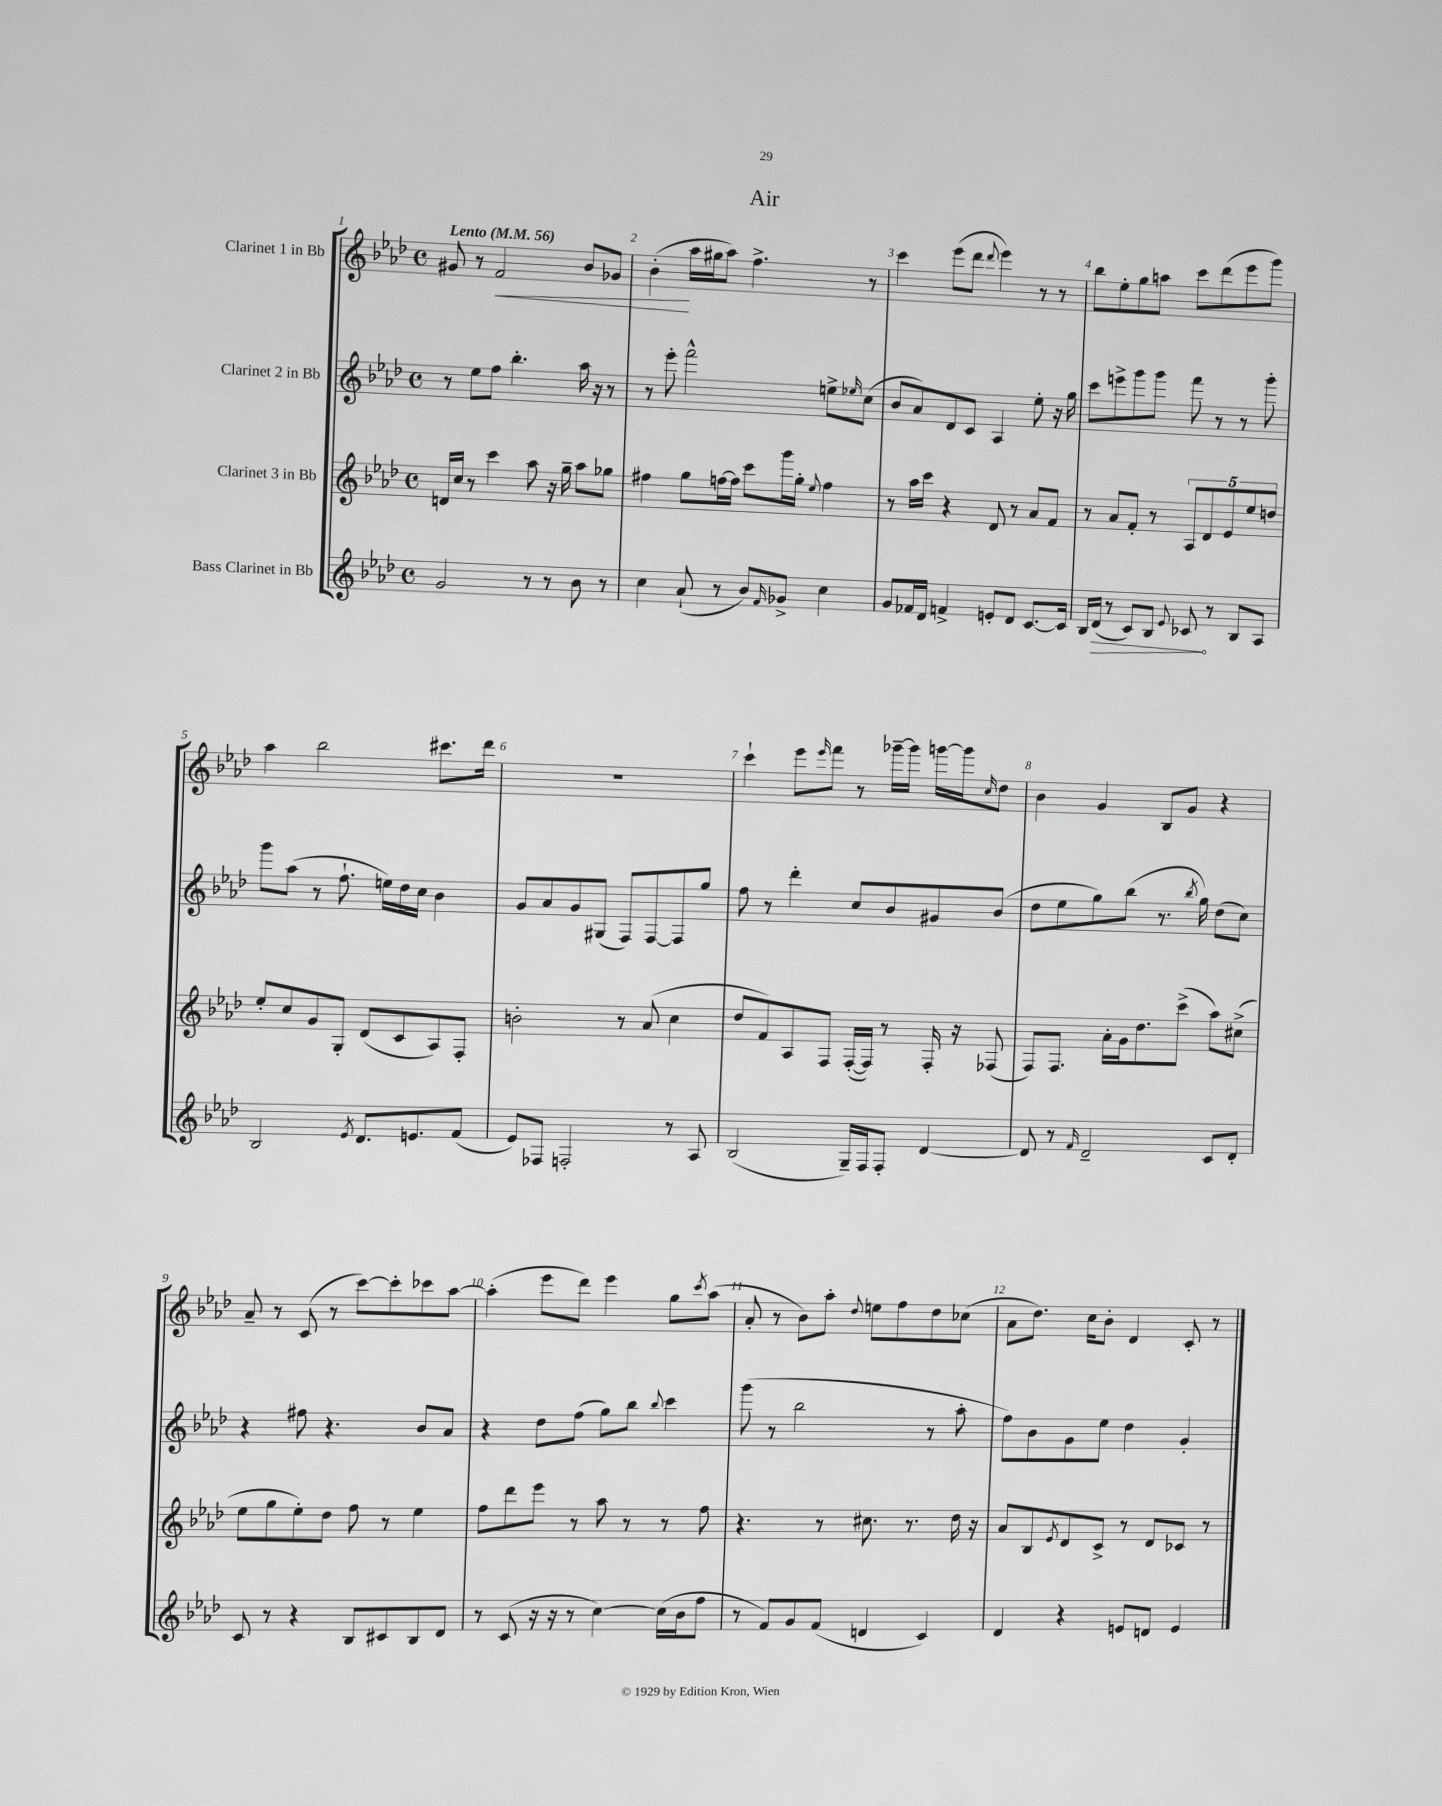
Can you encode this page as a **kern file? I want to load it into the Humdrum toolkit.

**kern	**kern	**kern	**kern
*staff4	*staff3	*staff2	*staff1
*clefG2	*clefG2	*clefG2	*clefG2
*k[b-e-a-d-]	*k[b-e-a-d-]	*k[b-e-a-d-]	*k[b-e-a-d-]
*M4/4	*M4/4	*M4/4	*M4/4
*met(c)	*met(c)	*met(c)	*met(c)
*MM56	*MM56	*MM56	*MM56
2g	16d	8r	8g#
.	16cc	.	.
.	8r	8ee-	8r
.	4ccc	8ff	2f
.	.	4.bb-'	.
8r	8aa-	.	.
8r	16r	.	.
.	16gg~	.	.
8b-	8aa-	16aa-	8b-
.	.	16r	.
8r	8gg-	8r	8g-
=	=	=	=
4cc	4ff#	8r	(4b-'
.	.	8eee-'	.
(8a-`	8gg	2fff^^	16aa-
.	.	.	16gg#
8r	[16ff	.	8aa-)
.	16ff]	.	.
8b-)	8ccc	.	4.ff^
16qqf	.	.	.
8g-^	16ggg	.	.
.	16gg'	.	.
.	8qqee-	.	.
4cc	4ff	8ee^	.
.	.	16qqee-	.
.	.	(8cc	8r
=	=	=	=
8g	8r	8b-	4ccc
16f-	16aa-	8a-)	.
16d-	16ccc	.	.
4f^	4r	8d-	(8eee-
.	.	8c	8ddd-
.	.	.	8qqddd-
8e'	8d-	4A-	4eee-)
8d-	8r	.	.
[8.c	8a-	8ee-'	8r
.	8f	16r	8r
16c]	.	16gg	.
=	=	=	=
16B-	8r	8ccc	8bb-
(16d-	.	.	.
8r	8a-	8eee^	8ee-'
8c)	8f'	8ggg	8gg
8B-	8r	8ggg	8aa
8qqe-	.	.	.
8c-	10A-	8fff	8ccc
.	10d-	.	.
8r	.	8r	(8ddd-
.	10e-	.	.
8B-	.	8r	8eee-
.	10ee-	.	.
8A-	.	8ggg'	8ggg)
.	10dd	.	.
=	=	=	=
2B-	8ee-'	8ggg	4aa-
.	8cc	(8aa-	.
.	8g	8r	2bb-
.	8G'	8.ff`	.
8qe-	.	.	.
8.d-	(8d-	.	.
.	.	16ee)	.
.	8c	16dd-	.
8.e	.	16cc	.
.	8A-)	4b-	8.ccc#
(8f	8F'	.	.
.	.	.	16ddd-
=	=	=	=
8e-)	2b'	8g	1r
8F-	.	8a-	.
2F'	.	8g	.
.	.	(8G#	.
.	8r	8F)	.
.	(8a-	[8F	.
8r	4cc	8F]	.
8A-	.	8gg	.
=	=	=	=
(2B-	8dd-	8ff	4ccc`
.	8f)	8r	.
.	8A-	4ddd-'	8eee-
.	.	.	16qqeee-
.	8F	.	8fff
16G~)	([16F'	8cc	8r
16F	16F])	.	.
8F'	8r	8b-	[16ggg-~
.	.	.	16ggg-]
[4d-	16F'	8g#	[16ggg
.	16r	.	16ggg]
.	.	.	16qqcc
.	(8F-	(8b-	8dd-
=	=	=	=
8d-]	8F)	8dd-	4b-
8r	8.F	8ee-	.
16qqf	.	.	.
2d-~	.	8gg)	4g
.	16a-'	.	.
.	16g	(8bb-	.
.	8.dd-	.	.
.	.	8.r	8B-
.	(8ccc^	.	8g
.	.	8qbb-	.
.	.	16gg)	.
8c	8aa-)	(8dd-	4r
8d-'	(8cc#^	8cc)	.
=	=	=	=
8c	8ee-	4r	8a-~
8r	8gg	.	8r
4r	8ee-')	8ff#	(8c
.	8dd-	4.r	8r
8B-	8ff	.	[8ccc)
8c#	8r	.	8ccc']
8B-	4ee-	8b-	8ccc-
8d-	.	8a-	[8aa-
=	=	=	=
8r	8ff	4r	(4aa-']
(8c	8ddd-	.	.
16r	8eee-	8dd-	8eee-
16r	.	.	.
8r	8r	(8ff	8ddd-)
[4cc)	8aa-	8gg)	4eee-
.	8r	8bb-	.
.	.	8qqbb-	.
(16cc]	8r	4ccc	8gg
16b-	.	.	.
.	.	.	8qccc
8ff	8ff	.	(8aa-
=	=	=	=
8r	4.r	(8ggg	8a-'
8f)	.	8r	8r
8g	.	2bb-	8b-)
(8f	8r	.	8aa-'
.	.	.	8qqdd-
4d	8.cc#	.	8ee
.	.	.	8ff
.	8.r	.	.
4c)	.	8r	8dd-
.	16dd-	8aa-'	(8cc-
.	16r	.	.
=	=	=	=
4d-	8a-	8ff)	8a-
.	8B-	8b-	8.dd-)
.	8qe-	.	.
4r	8d-	8g	.
.	.	.	16cc
.	8c^	8ee-	8b-'
8e	8r	4dd-	4d-
8d	8d-	.	.
4e	8c-	4g'	8c'
.	8r	.	8r
==	==	==	==
*-	*-	*-	*-
